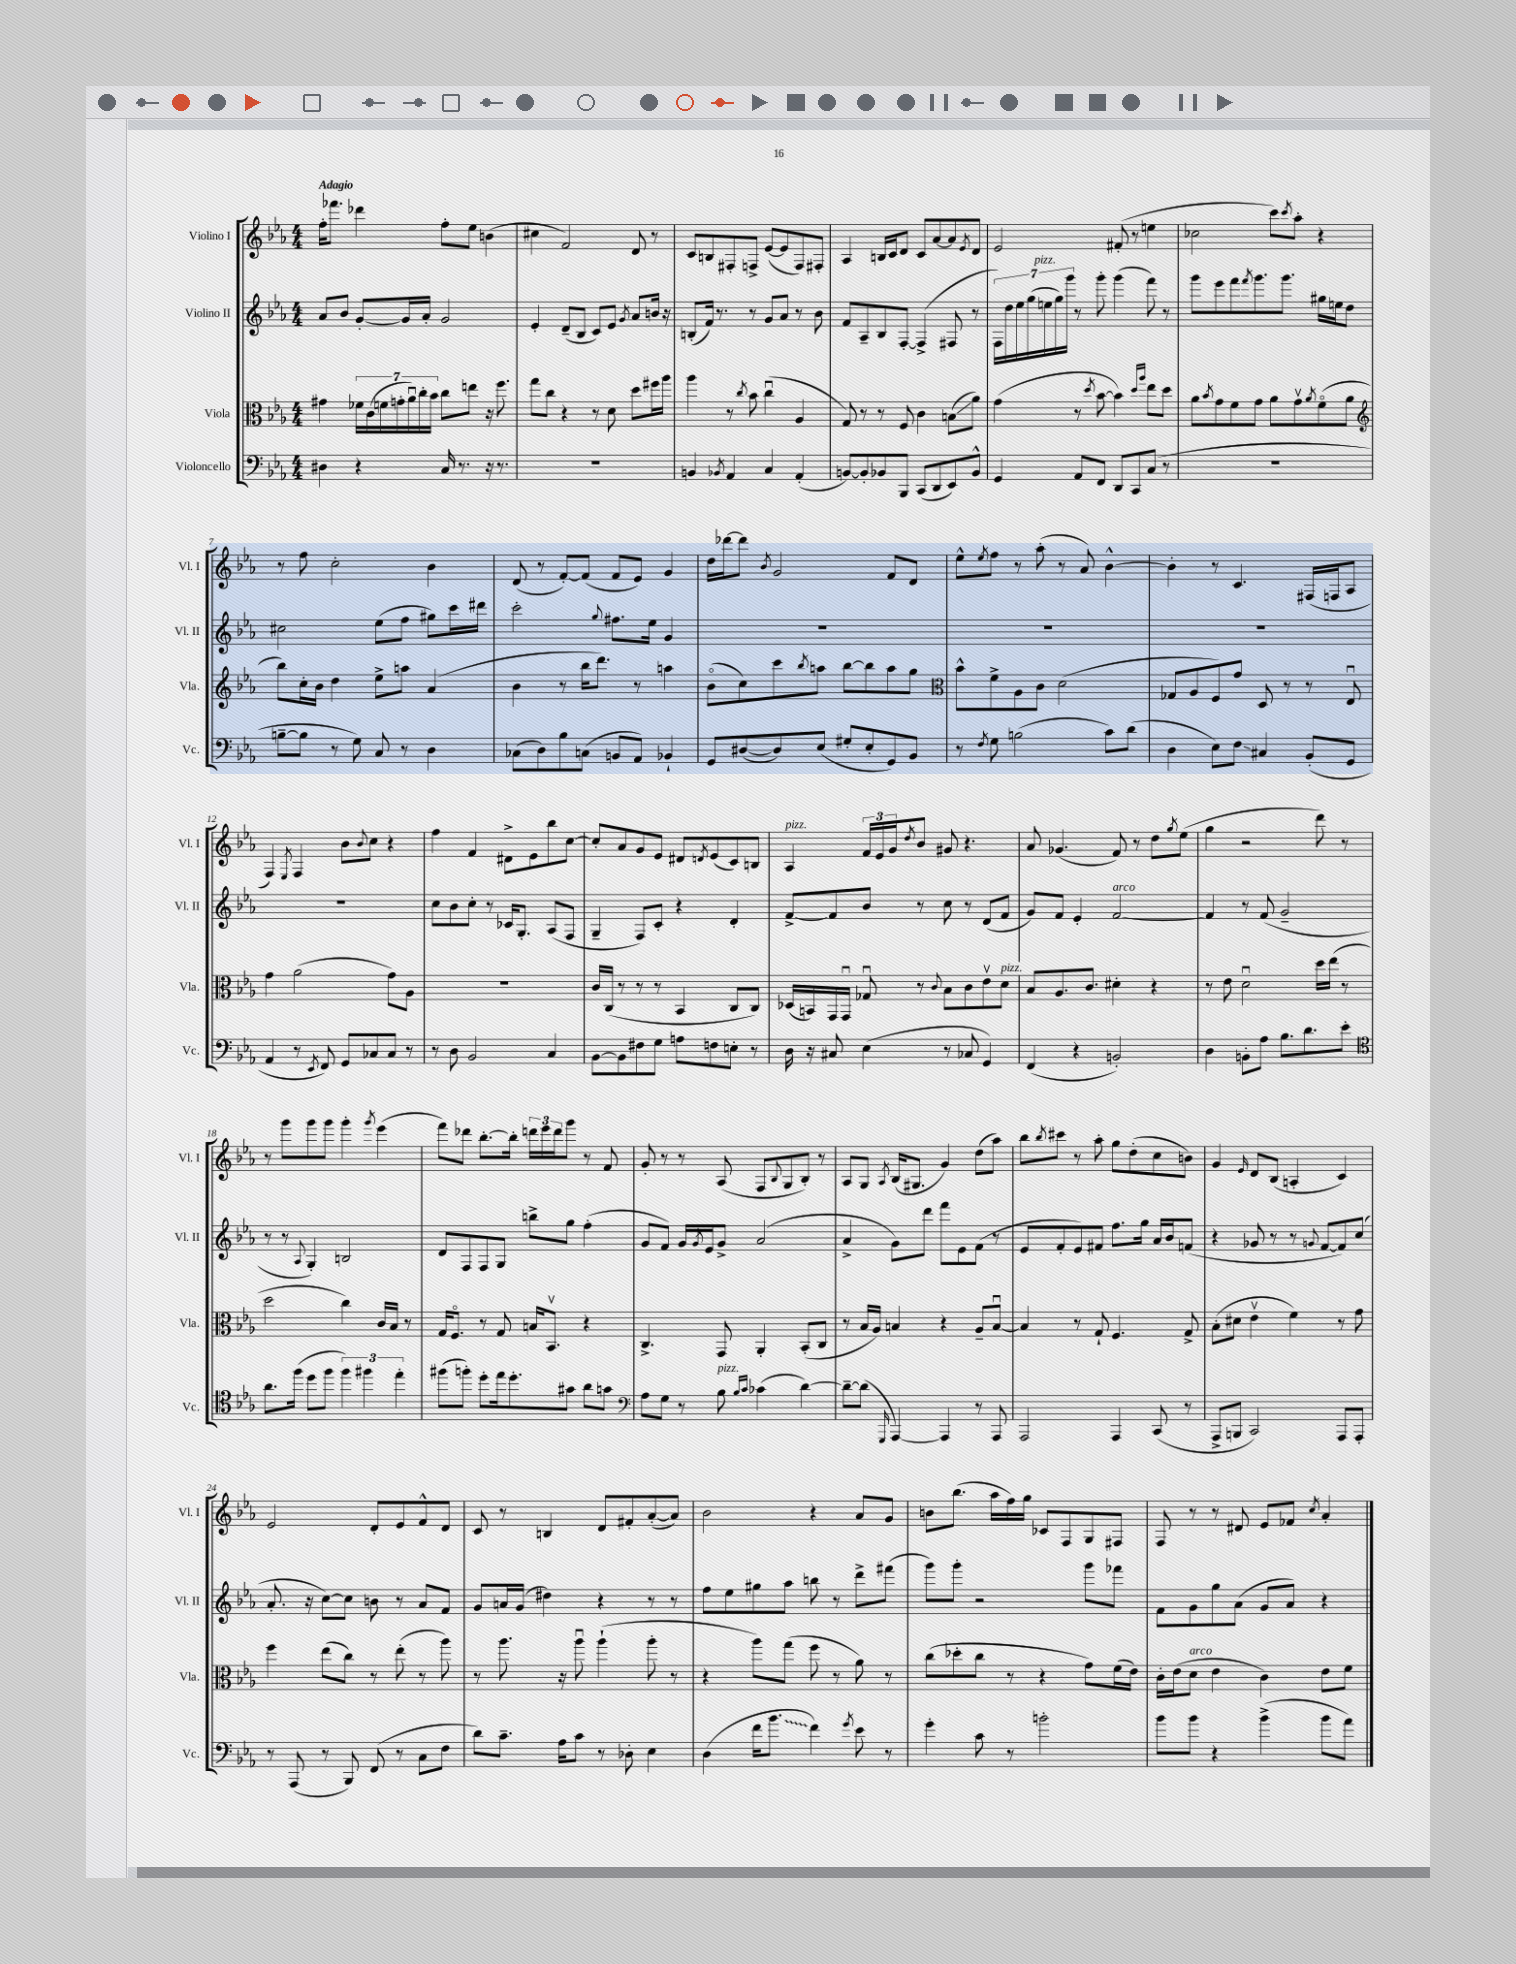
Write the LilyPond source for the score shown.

<<
\new StaffGroup <<
\new Staff = "s0" \with { instrumentName = "Violino I" shortInstrumentName = "Vl. I" } {
    \clef treble \key ees \major \numericTimeSignature \time 4/4 \tempo "Adagio"
    f''16-. fes'''8. des'''4 f''8-. ees''8 b'4( |
    cis''4 f'2) d'8 r8 |
    c'8 b8 fis8-. f8-> ees'8~( ees'8 f8) fis8-. |
    aes4 b16 c'16 d'8 c'8 aes'8~ aes'8 \acciaccatura { ees'8 } d'8 |
    ees'2 fis'8-.( r8 e''4 |
    ces''2 c'''8) \acciaccatura { c'''8 } aes''8-. r4 |
    r8 f''8 c''2-. bes'4 |
    d'8( r8 f'8~-.) f'8( f'8 ees'8) g'4 |
    d''16 des'''16~ des'''8 \acciaccatura { bes'8 } g'2 f'8 d'8 |
    ees''8-^ \acciaccatura { ees''8 } f''8 r8 aes''8-.( r8 aes'8) bes'4~-^ |
    bes'4-. r8 c'4. fis16( f16 aes8 |
    f4) \acciaccatura { ees8 } f4 bes'8 \appoggiatura { bes'8 } c''8 r4 |
    f''4 f'4 dis'8-> ees'8 bes''8 c''8~ |
    c''8-. aes'8 g'8 ees'8 dis'8 \acciaccatura { d'8 } ees'8( c'8) b8 |
    aes4^\markup { \italic "pizz." } \tuplet 3/2 { f'16 ees'16 g'16 } \acciaccatura { d''8 } bes'8 gis'8 r4. |
    aes'8 ges'4.( f'8) r8 d''8 \acciaccatura { g''8 } ees''8( |
    g''4 r2 d'''8) r8 |
    r8 g'''8 g'''8 g'''8 g'''4-. \acciaccatura { g'''8 } ees'''4( |
    f'''8) des'''8 bes''8.~-. bes''16-. \tuplet 3/2 { d'''16 ees'''16 d'''16 } g'''8 r8 f'8 |
    g'8-. r8 r8 aes8( f8 \appoggiatura { bes8 } g8 bes8-.) r8 |
    aes8 g8 \acciaccatura { aes8 } bes16( gis8. g'4) d''8( aes''8) |
    bes''8 \acciaccatura { bes''8 } cis'''8 r8 aes''8-. g''8 d''8-.( c''8 b'8) |
    g'4 \grace { ees'16 } d'8 bes8( a4-. c'4) |
    ees'2 d'8-. ees'8 f'8-^ d'8 |
    c'8 r8 b4 d'8 fis'8-. aes'8~-.( aes'8) |
    bes'2 r4 aes'8 g'8 |
    b'8 bes''8.( aes''16 f''16) g''16 ces'8 f8 g8 fis8 |
    f8 r8 r8 dis'8 ees'8 fes'8 \acciaccatura { c''8 } aes'4-. \bar "|." |
}
\new Staff = "s1" \with { instrumentName = "Violino II" shortInstrumentName = "Vl. II" } {
    \clef treble \key ees \major \numericTimeSignature \time 4/4
    aes'8 bes'8 g'8~-. g'16 aes'16-. g'2 |
    ees'4-. d'8--( bes8 c'8) ees'8 \acciaccatura { g'8 } aes'8 b'16 r16 |
    b8-.( f'16) r8. r8 g'8 aes'8 r8 bes'8 |
    f'8 aes8-- bes8 f8~-. f4->( fis8 r8 |
    \tuplet 7/4 { f16) d''16 ees''16 g''16( e''16^\markup { \italic "pizz." } g''16) g'''16 } r8 g'''8-. g'''4( f'''8) r8 |
    g'''8 ees'''8 f'''8 \acciaccatura { f'''8 } g'''8. g'''8. gis''16 e''16 d''8 |
    cis''2 ees''8( f''8 gis''8) c'''16 dis'''16 |
    c'''2-. \appoggiatura { g''8 } fis''8. ees''16 g'4 |
    R1 |
    R1 |
    R1 |
    R1 |
    c''8 bes'8 c''8-. r8 ces'16 g8.-. aes8( f8 |
    g4-- f8) c'8-. r4 d'4-. |
    f'8~-> f'8 bes'8 r8 c''8 r8 d'8( f'8 |
    g'8) f'8 ees'4-. f'2~^\markup { \italic "arco" } |
    f'4 r8 f'8( g'2-- |
    r8 r8 \appoggiatura { aes8 } g4-.) b2 |
    d'8 f8 f8 g8 b''8-> g''8 f''4-.( |
    g'8 f'8) g'16 \acciaccatura { g'8 } ees'16 g'8-> aes'2( |
    aes'4-> g'8) d'''8 f'''8 ees'8 f'8( r8 |
    ees'8 f'8-. ees'8) fis'8 f''8. g''16 aes'16 bes'16 f'8( |
    r4 ges'8 r8 r8 \appoggiatura { g'8 } f'8~ f'8) c''8( |
    aes'8.-. r16 c''8~) c''8 b'8 r8 aes'8 f'8 |
    g'8 a'16 g'16( dis''4) r4 r8 r8 |
    f''8 ees''8 gis''8 aes''8 b''8 r8 d'''8-> fis'''8( |
    g'''8) g'''8-. r2 g'''8 fes'''8 |
    f'8 g'8 g''8 aes'8( g'8 aes'8) r4 \bar "|." |
}
\new Staff = "s2" \with { instrumentName = "Viola" shortInstrumentName = "Vla." } {
    \clef alto \key ees \major \numericTimeSignature \time 4/4
    gis'4 \tuplet 7/4 { fes'16 c'16( f'16 g'16-. aes'16\downbow) c''16-. bes'16 } c''8 e''8 r16 f''8. |
    g''8 c''8 r4 r8 d'8 d''8 fis''16 aes''16 |
    aes''4 r8 \acciaccatura { c''8 } bes'8 c''4\downbow( aes4 |
    g8) r8 r8 f8 c'4 b8\glissando( aes'8) |
    g'4( r8 \acciaccatura { d''8 } bes'8~ bes'4) \grace { d''16 aes''16 } ees''8 d''8 |
    aes'8 \acciaccatura { bes'8 } g'8 f'8 g'8 aes'8 g'8\upbow \acciaccatura { aes'8 } f'8\flageolet( aes'8 |
    \clef treble bes''8) c''16-. bes'16 d''4 ees''8-> a''8 aes'4( |
    bes'4 r8 bes''16 d'''8.) r8 a''4 |
    bes'8\flageolet( c''8) c'''8 \acciaccatura { bes''8 } a''8 bes''8~ bes''8 a''8 g''8 |
    \clef alto bes'8-^ f'8-> aes8 c'8 d'2( |
    ges8 aes8 f8) g'8 d8 r8 r8 ees8\downbow |
    g'4 aes'2( g'8) aes8 |
    R1 |
    c'16 c16( r8 r8 r8 bes,4 c8 c8) |
    des16( b,16) g,16 g,16\downbow ges8\downbow r8 \appoggiatura { c'8 } bes8 c'8 ees'8\upbow d'8^\markup { \italic "pizz." } |
    bes8 aes8. c'8. dis'4-. r4 |
    r8 ees'8 d'2\downbow d''16 ees''16( r8 |
    d''2 c''4) c'16 bes16 r8 |
    g16 f8.\flageolet r8 g8 b16 bes,8.\upbow r4 |
    c4.-> g,8 aes,4-. bes,8-.( c8 |
    r8 bes16 aes16) b4 r4 aes8-- b8~\downbow |
    b4 r8 g8-! f4. g8-> |
    bes8-.( dis'8 ees'4\upbow f'4) r8 g'8 |
    f''4 ees''8( c''8) r8 ees''8-.( r8 aes''8) |
    r8 aes''8. r16 aes''8\downbow aes''4-!( aes''8-. r8 |
    r4 aes''8) g''8( f''8 r8 aes'8) r8 |
    c''8( des''8-. c''8 r8 r4 g'8) f'16( ees'16) |
    c'16-. ees'16( d'8^\markup { \italic "arco" } ees'4 c'4) ees'8 f'8 \bar "|." |
}
\new Staff = "s3" \with { instrumentName = "Violoncello" shortInstrumentName = "Vc." } {
    \clef bass \key ees \major \numericTimeSignature \time 4/4
    dis4 r4 c16 r8. r16 r8. |
    R1 |
    b,4 \acciaccatura { bes,8 } aes,4 c4 aes,4-.( |
    b,8~) b,8-. bes,8 bes,,8 c,8( d,8 ees,8) bes,8-^ |
    g,4 aes,8 f,8 d,8 c,8 c8( r8 |
    R1 |
    b8~-- b8 r8 g8) c8 r8 d4 |
    ces8( d8) bes8 c8( b,8 aes,8) bes,4-! |
    g,8 dis8~( dis8) ees8( gis8-. ees8-. g,8) bes,8 |
    r8 \acciaccatura { f8 } g8 b2( c'8) d'8( |
    d4 ees8) f8\glissando cis4 bes,8-.( g,8 |
    aes,4 r8 \acciaccatura { ees,8 } f,8) g,8 ces8 ces8 r8 |
    r8 d8 bes,2 c4 |
    bes,8~ bes,8 fis8 g8 a8 f8 e8-. r8 |
    d16 r16 cis8 ees4( r8 ces8 g,4) |
    f,4( r4 b,2-.) |
    d4 b,8-. aes8 bes8. d'8. ees'8-. |
    \clef tenor aes'8. f''16( d''8 f''8 \tuplet 3/2 { f''4) fis''4 ees''4-. } |
    fis''8( f''8-.) d''8-. ees''16 d''8.-. gis'8 aes'8 g'8 |
    \clef bass aes8 g8 r8 bes8^\markup { \italic "pizz." } \grace { bes16 c'16 } ces'4( d'4~) |
    d'8~-- d'8( \grace { g,,16 } aes,,4~) aes,,4 r8 aes,,8 |
    aes,,2 aes,,4 c,8( r8 |
    aes,,8-> b,,8 c,2) aes,,8 aes,,8-. |
    r8 aes,,8( r8 bes,,8) f,8( r8 c8 f8 |
    d'8) c'8.-- aes16 c'8 r8 des8-. ees4 |
    d4( f'16 \once \override Glissando.style = #'zigzag bes'8.\glissando f'4) \acciaccatura { g'8 } ees'8 r8 |
    g'4-. c'8 r8 b'2-. |
    bes'8 bes'8 r4 bes'4->( bes'8 aes'8) \bar "|." |
}
>>
>>
